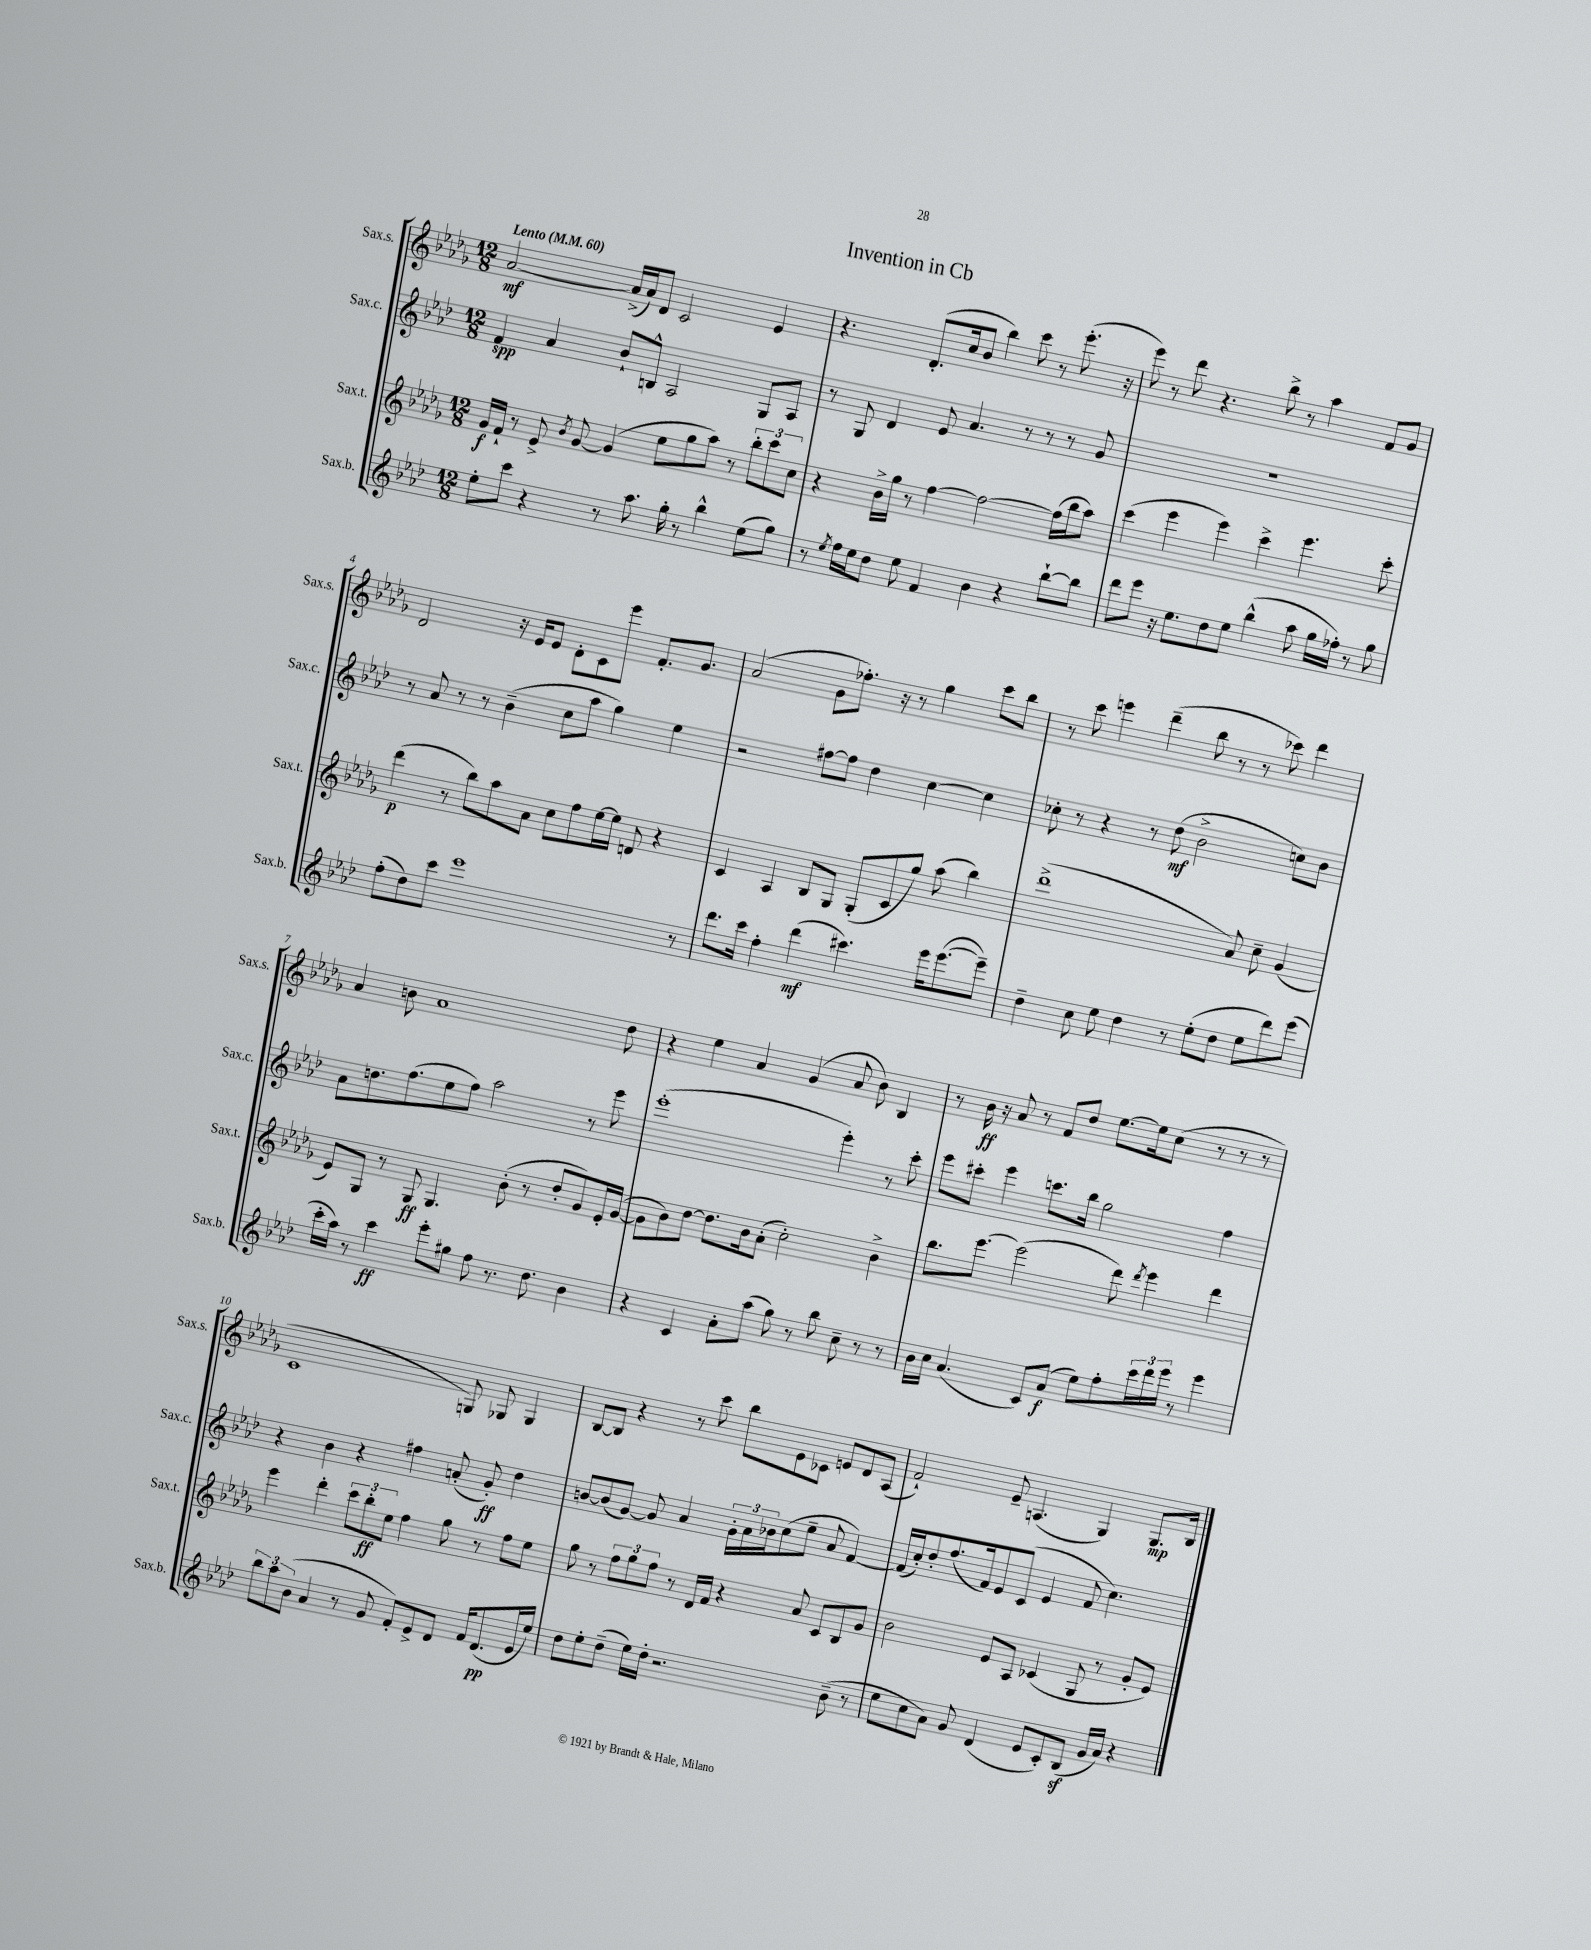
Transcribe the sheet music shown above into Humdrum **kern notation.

**kern	**kern	**kern	**kern
*staff4	*staff3	*staff2	*staff1
*clefG2	*clefG2	*clefG2	*clefG2
*k[b-e-a-d-]	*k[b-e-a-d-g-]	*k[b-e-a-d-]	*k[b-e-a-d-g-]
*M12/8	*M12/8	*M12/8	*M12/8
*MM60	*MM60	*MM60	*MM60
8ee-'	16g-	4f	[2a-
.	16f`	.	.
8ccc	8r	.	.
4r	8e-^	4a-	.
.	8qb-	.	.
.	[8g-	.	.
8r	(4g-]	8b-`	(16a-^]
.	.	.	16a-)
8.aa-	.	8B^^	8d-
.	8ee-	2A-	2c
16gg'	.	.	.
8r	8gg-	.	.
4bb-^^	8aa-)	.	.
.	8r	.	.
(8ee-	12bb-'	8G	4e-
.	12ccc	.	.
8gg)	.	8A-	.
.	12cc	.	.
=	=	=	=
8r	4r	8r	4.r
8qee-	.	.	.
16ff	.	8G	.
16ee-	.	.	.
8dd-	16b-^	4d-	.
.	16gg-	.	.
8ee-	8r	.	(8.d-'
4f	[4ff	8e-	.
.	.	.	16cc
.	.	4.a-	8b-
4b-	2ff_	.	4bb-)
4r	.	8r	8ccc
.	.	8r	8r
[8bb-`	(16ff]	8r	(8.eee-'
.	16bb-	.	.
8bb-]	8aa-)	8g	.
.	.	.	16r
=	=	=	=
8ddd-	(4ccc	1.r	8eee-)
8eee-	.	.	8r
16r	4eee-	.	8ddd-
8.ee-	.	.	.
.	.	.	4.r
8dd-	4eee-)	.	.
8ee-	.	.	.
(4bb-^^	4ccc^	.	8bb-^
.	.	.	8r
8aa-	4.eee-	.	4aa-
16gg	.	.	.
16ff-')	.	.	.
8r	.	.	8f
8gg	8ccc'	.	8g-
=	=	=	=
(8ff'	(4ddd-	8r	2d-
8dd-)	.	8a-	.
8ccc	8r	8r	.
1eee-	8bb-)	8r	.
.	8aa-	(4b-~	16r
.	.	.	16e-
.	8a-	.	8e-
.	8cc	8cc	8d-'
.	8ff	8aa-	8c
.	[16ee-	4gg)	8eee-
.	16ee-]	.	.
.	8d	.	8.f'
.	4r	4ee-	.
.	.	.	8.g-
8r	.	.	.
=	=	=	=
8.ddd-	4c	2r	(2a-
16ccc	.	.	.
4ff'	4A-	.	.
(4ddd-	8B-	[8ff#	8g-
.	8G-	8ff#]	8.ff-')
4.ccc#)	(8G-'	4dd-	.
.	.	.	16r
.	8c	.	8r
.	8gg-)	[4cc	4gg-
16eee-	(8aa-	.	.
([8.eee-	.	.	.
.	4bb-)	4cc]	8ccc
8eee-~])	.	.	8bb-
=	=	=	=
4dd-~	(1ddd-^	8cc-'	8r
.	.	8r	8ccc
8cc	.	4r	4eee
8ee-	.	.	.
4dd-	.	8r	(4ddd-~
.	.	(8dd-	.
8r	.	2b-^	8bb-
(8ee-'	.	.	8r
8dd-	8a-)	.	8r
8ee-	8cc~	.	8ccc-)
8ddd-)	(4g-	8cc)	4ddd-
(8eee-	.	8b-	.
=	=	=	=
16ccc'	8e-)	8a-	4a-
16aa-)	.	.	.
8r	8G-	8.dd	.
4ccc	8r	.	8b
.	.	(8.ff	.
.	8G-	.	1a-
8eee-'	4.G-	8ee-	.
8gg#	.	8ff)	.
8ff	.	2aa-	.
8.r	(8b-'	.	.
.	8r	.	.
8.dd-	.	.	.
.	8dd-'	.	.
4b-	8g-)	8r	.
.	16e-'	8eee-	8dd-
.	([16g-	.	.
=	=	=	=
4r	8g-]	(1eee-'	4r
.	8b-)	.	.
4c	[8dd-	.	4ee-
.	8.dd-]	.	.
8a-'	.	.	4a-
.	16b-	.	.
(8aa-	(8a-'	.	.
8gg)	2cc')	.	(4g-
8r	.	.	.
8bb-	.	4eee-')	8a-
8cc~	.	.	8b-)
8r	4b-^	8r	4B-
8r	.	8ccc'	.
=	=	=	=
16b-	8.bb-	8eee-	8r
16cc	.	.	.
(4.a-	.	8ccc#'	16b-
.	[8.eee-	.	16r
.	.	4eee-	8a-
.	(2eee-]	.	8r
8c)	.	8.ccc	8f
(8a-	.	.	8dd-
.	.	16bb-	.
8ee-)	.	2gg	[8.ee-
8ff'	8ddd-)	.	.
.	.	.	16ee-]
.	8qddd-	.	.
24ccc	4eee-	.	(8cc
24ddd-	.	.	.
24eee-	.	.	.
8r	.	.	8r
4eee-	4ddd-	4ff	8r
.	.	.	8r
=	=	=	=
12bb-	4eee-	4r	1c
12aa-	.	.	.
(12b-	.	.	.
4a-	4ddd-'	4b-	.
8r	12ccc	4r	.
.	12bb-'	.	.
8g	.	.	.
.	12ee-	.	.
8f')	4ff	4ff#	.
8e-^	.	.	.
8d-	8gg-	(8a'	8G)
16f	8r	8g')	8G-
(8.d-	.	.	.
.	8ff	4dd-	4G-
16e-	8ee-	.	.
16ee-)	.	.	.
=	=	=	=
8dd-	8gg-	[8b	[8B-
8ee-'	8r	(8b]	8B-]
(8dd-~	12ff	[8g)	4r
.	12gg-	.	.
16ee-)	.	8g]	.
.	12ff	.	.
16dd-'	.	.	.
2.r	8r	4a-	8r
.	16d-	.	8ccc
.	16f	.	.
.	4r	24g'	8bb-
.	.	24a-	.
.	.	24b-	.
.	.	(8cc	8e-
.	8a-	8ee-~	8c-
.	8c	8a-	8e
(8b-~	8B-	[4f)	8d-
8r	8g-	.	(8A-
=	=	=	=
8ee-	2b-	(16f]	2f`)
.	.	16cc')	.
8cc	.	8dd-'	.
8a-)	.	(8.ff	.
8g	.	.	.
.	.	16f)	.
(4d-	8e-	8e-	8e-~
.	8A-	(8c	(4.A
8e-	(4c-	4e-	.
8c')	.	.	.
(8B-	8G-	8f	4G-)
16g	8r	4.cc)	.
16a-)	.	.	.
4r	8g-'	.	8.G-
.	8e-)	.	.
.	.	.	16B-
==	==	==	==
*-	*-	*-	*-
